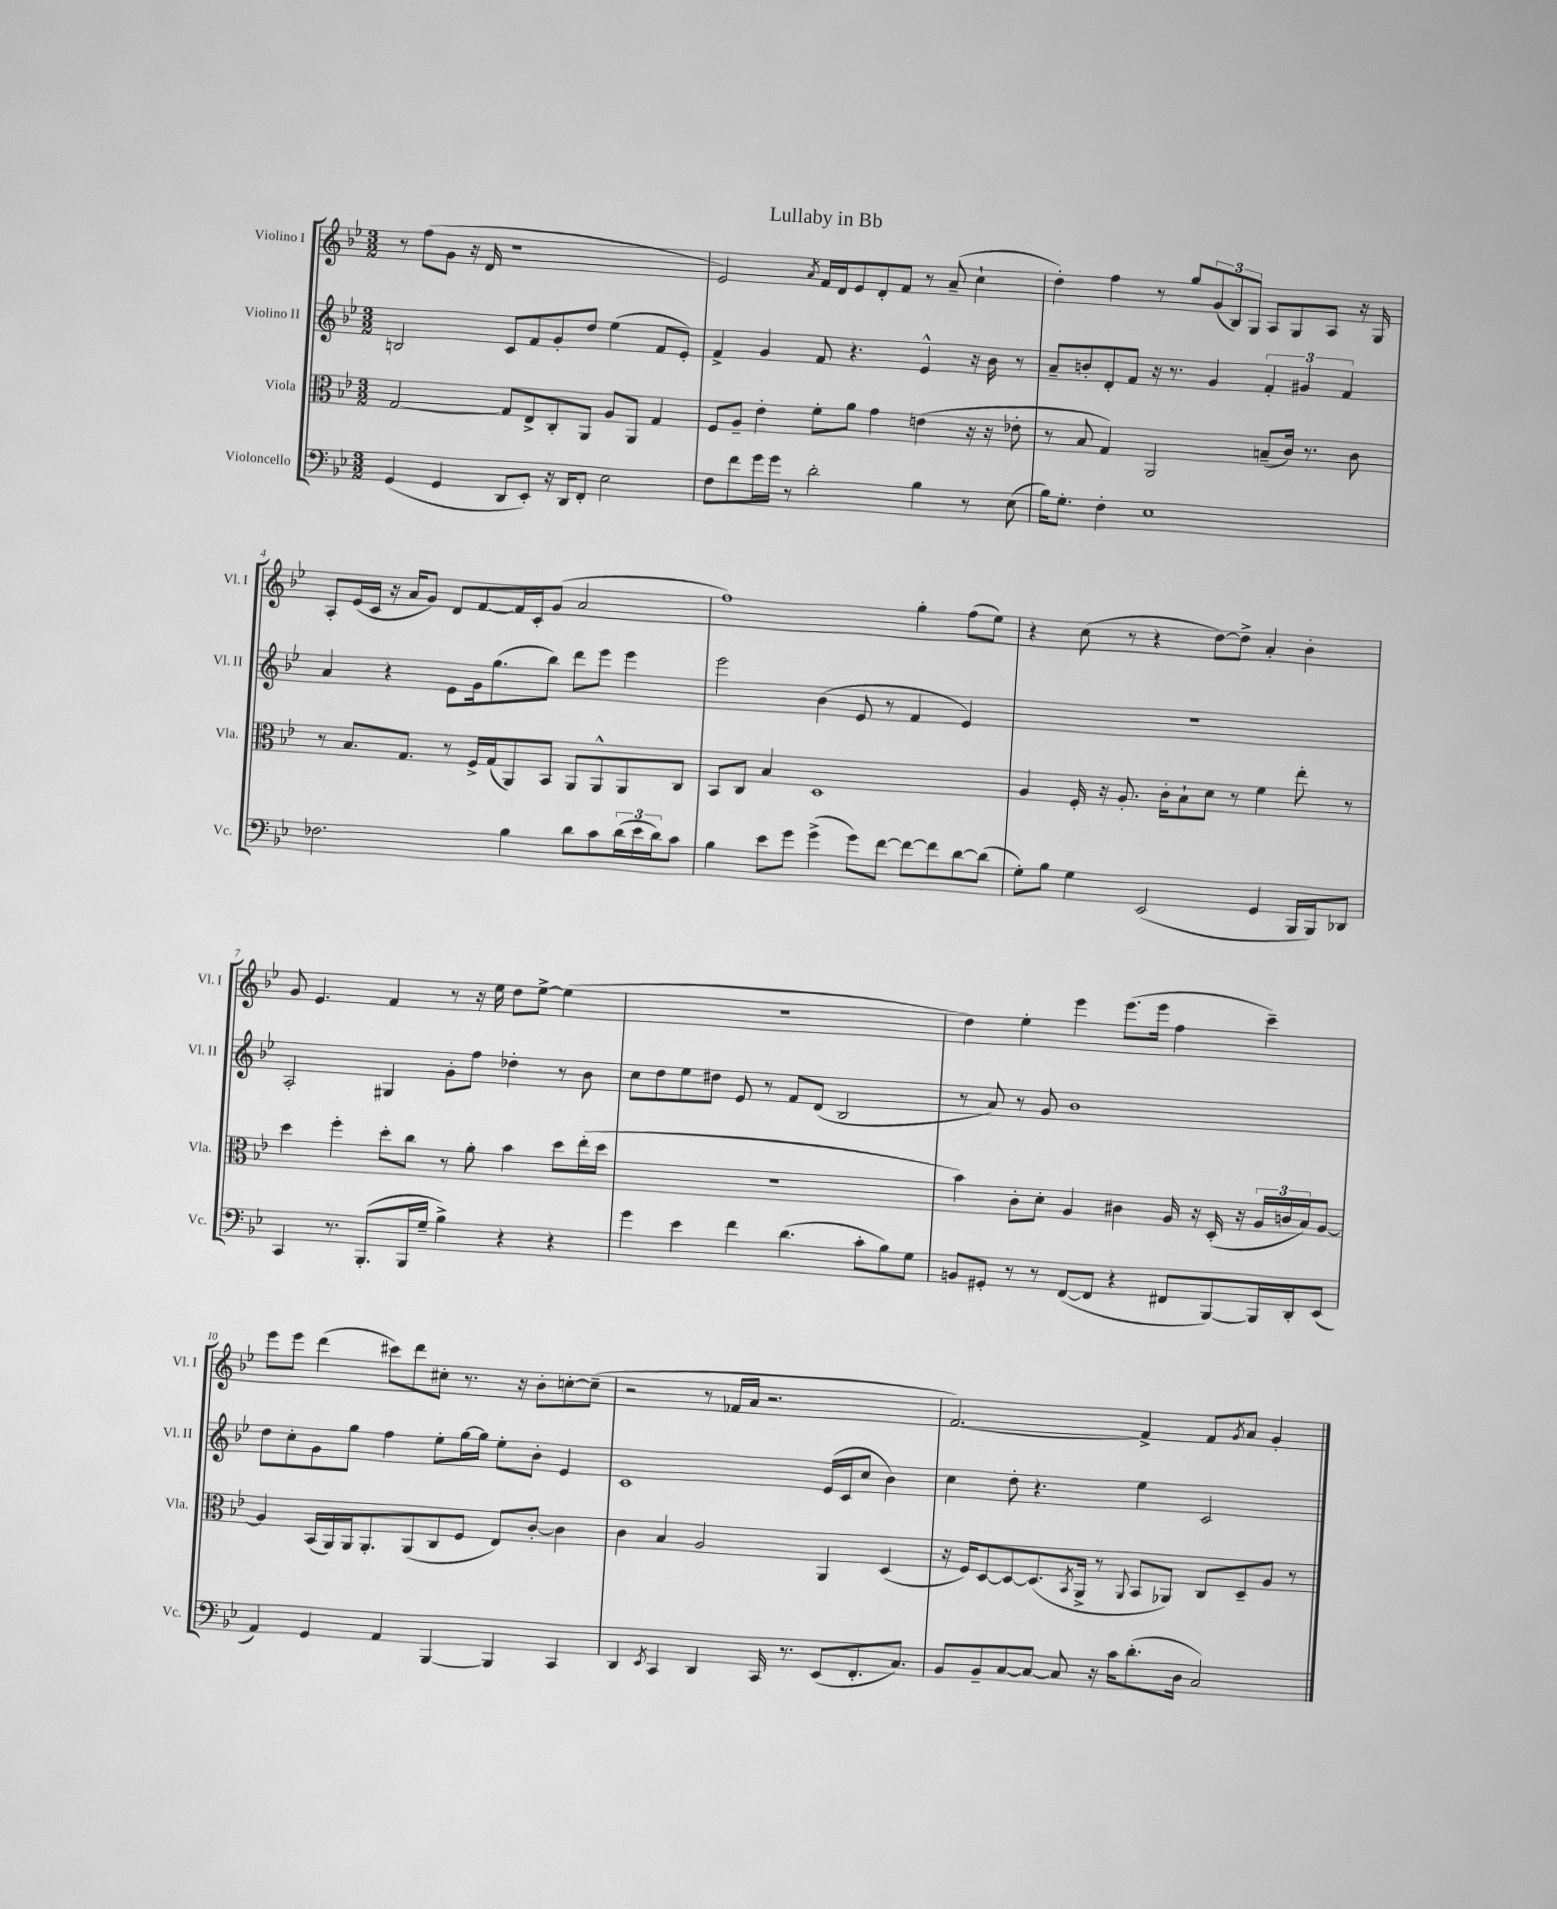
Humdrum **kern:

**kern	**kern	**kern	**kern
*staff4	*staff3	*staff2	*staff1
*clefF4	*clefC3	*clefG2	*clefG2
*k[b-e-]	*k[b-e-]	*k[b-e-]	*k[b-e-]
*M3/2	*M3/2	*M3/2	*M3/2
(4GG/	[2G/	2B/	8r
.	.	.	(8ff\L
4GG/	.	.	8g\J
.	.	.	16r
.	.	.	16d/
8DD/L	8G/]L	8c/L	1r
8EE-'/J)	8E-^/	8f/	.
16r	8C'/	8g'/	.
16DD/LK	.	.	.
8FF'/J	8AA/J	8dd/J	.
2E-\	8A/L	(4ee-\	.
.	8AA/J	.	.
.	4G/	8f/L	.
.	.	8e-'/J)	.
=	=	=	=
8F\L	8F/L	4f^/	2e-/)
8f\	8A~/J	.	.
16g\L	4e-'\	4g/	.
16g\JJ	.	.	.
8r	.	.	.
.	.	.	8qa/
2d'\	8f'\L	8f/	16f/LL
.	.	.	16d/J
.	8a\J	4.r	8e-/
.	4g\	.	8d'/
.	.	.	8f/J
4B-\	(4e\	4e-^^/	8r
.	.	.	(8a~/
8r	16r	16r	4cc`\
.	16r	16b-\	.
(8E-\	8e-'\	8r	.
=	=	=	=
16B-\LK)	8r	8a~/L	4dd'\)
8.G'\J	.	.	.
.	8B-/	8b'/	.
4F'\	4G/)	8d'/	4ff\
.	.	8f/J	.
1E-	2AA/	16r	8r
.	.	8.r	.
.	.	.	8gg/L
.	.	4g/	(12g/
.	.	.	12B-/)
.	.	.	12G/J
.	(8B~/L	6f'/	8A/L
.	16c/Jk)	.	8G/
.	.	6g#/	.
.	8.r	.	.
.	.	.	8A/J
.	.	6f/	.
.	8c\	.	16r
.	.	.	16G/
=	=	=	=
2.F-\	8r	4a/	8A'/L
.	8.B-/L	.	(16e-/L
.	.	.	16c/JJ
.	.	4r	16r
.	8.G/J	.	16a/LK
.	.	.	8g/J)
.	8r	8e-\L	8d/L
.	16F^/LL	16g\k	[8f/
.	(16G/J	(8.gg\	.
4B-\	8AA/)	.	16f/]L
.	.	.	16c'/J
.	8BB-/J	8bb-\J)	(8g/J
8d\L	8AA/L	8ddd\L	2a/
8c\	8AA^^/	8eee-\J	.
(24d\L	8AA/	4eee-\	.
24e-\	.	.	.
24d\J)	.	.	.
8c\J	8C/J	.	.
=	=	=	=
4B-\	8BB-/L	2eee-\	1ff)
.	8C/J	.	.
8e-\L	4B-/	.	.
8g\J	.	.	.
(4g^\	1D	(4b-\	.
8g\L)	.	8e-/	.
[8f\J	.	8r	.
8f\_L	.	4f/	4gg'\
8f\]	.	.	.
[8d\	.	4e-/)	(8ff\L
(8d\]J	.	.	8ee-\J)
=	=	=	=
8G'\L)	4A/	1.r	4r
8B-\J	.	.	.
4G\	16F'/	.	(8cc\
.	16r	.	.
.	8.A'/	.	8r
(2EE-/	.	.	4r
.	16c'\LK	.	.
.	8B-`\	.	.
.	8d\J	.	[8dd\L)
.	8r	.	8dd^\]J
4GG/	4f\	.	4a'/
16BBB-/LL	8ee-'\	.	4b-'\
16BBB-/J)	.	.	.
8DD-/J	8r	.	.
=	=	=	=
4CC/	4dd\	2A'/	8g/
.	.	.	4.e-/
8.r	4ff'\	.	.
(8.BBB-'/L	.	.	.
.	8dd'\L	4G#/	4f/
16BBB-/L	8cc\J	.	.
16G~/JJ	.	.	.
4B-^\)	8r	8g'\L	8r
.	8a'\	8ff\J	16r
.	.	.	16ee-\
4r	4b-\	4dd-'\	8dd\L
.	.	.	[8ee-^\J
4r	8dd\L	8r	(4ee-\]
.	(16ee-'\L	8b-\	.
.	16dd\JJ	.	.
=	=	=	=
4g\	1.r	8cc\L	1.r
.	.	8dd\	.
4e-\	.	8ee-\	.
.	.	8dd#\J	.
4f\	.	8e-/	.
.	.	8r	.
(4.d\	.	8f/L	.
.	.	(8d/J	.
.	.	2B-/	.
8c'\L	.	.	.
8B-\)	.	.	.
8G\J	.	.	.
=	=	=	=
8BB/L	4b-\)	8r	4dd\)
8GG#'/J	.	8a/)	.
8r	8c'\L	8r	4ee-'\
8r	8d'\J	8g/	.
([8FF/L	4A/	1b-	4eee-\
8FF/]J	.	.	.
4r	4c#\	.	(8.eee-\L
.	.	.	16eee-\Jk
8FF#/L	16A/	.	4ff\
.	16r	.	.
[8BBB-/)	(16D'/	.	.
.	16r	.	.
16BBB-/]L	24A/LL	.	4ccc~\)
.	24c/	.	.
16DD'/J	.	.	.
.	24B-/J)	.	.
(8EE-/J	[8A/J	.	.
=	=	=	=
4AA/)	4A/]	8dd\L	8eee-\L
.	.	8cc'\	8eee-\J
4GG/	(16BB-/LL	8g\	(4ddd\
.	16AA/)	.	.
.	16AA/J	8gg\J	.
.	8.AA'/	.	.
4AA/	.	4ff\	8ccc#\L)
.	(8AA/	.	8ddd\
[4BBB-/	8C/	8ee-'\L	8cc#'\J
.	8F/J	[16gg\L	8.r
.	.	16gg\]JJ	.
4BBB-/]	8E-/L)	8ee-'\L	.
.	.	.	16r
.	[8c'/J	8b-'\J	8b-'\L
4CC/	4c\]	4e-/	[8cc'\
.	.	.	(8cc~\]J
=	=	=	=
4DD/	4c\	1c	2r
8qEE-/	.	.	.
4CC/	4B-/	.	.
4DD/	2A/	.	8r
.	.	.	16f-/LL
.	.	.	16a/JJ
16CC/	.	.	2.r
8.r	.	.	.
(8EE-/L	4AA/	(16e-/LL	.
.	.	16c/J	.
8.FF'/	.	8cc/J	.
.	(4D/	4b-\)	.
8.C/J)	.	.	.
=	=	=	=
8BB-/L	16r	4cc\	[2.f/)
.	16F/LK)	.	.
8BB-~/	[8D/	.	.
[8C/	8D/_	8dd'\	.
8C/_J	(8.D/]	4.r	.
8C/]	.	.	.
.	8qBB-/	.	.
.	16AA^/Jk	.	.
16r	8r	.	.
16c\LK	.	.	.
.	8qqAA/	.	.
(8.d'\	8BB-/L	4ee-\	4f^/]
.	8AA-/J)	.	.
16D\Jk	.	.	.
2C/)	8C/L	2c/	8f/L
.	.	.	8qg/
.	8D~/	.	8a/J
.	8A/J	.	4g'/
.	8r	.	.
==	==	==	==
*-	*-	*-	*-
